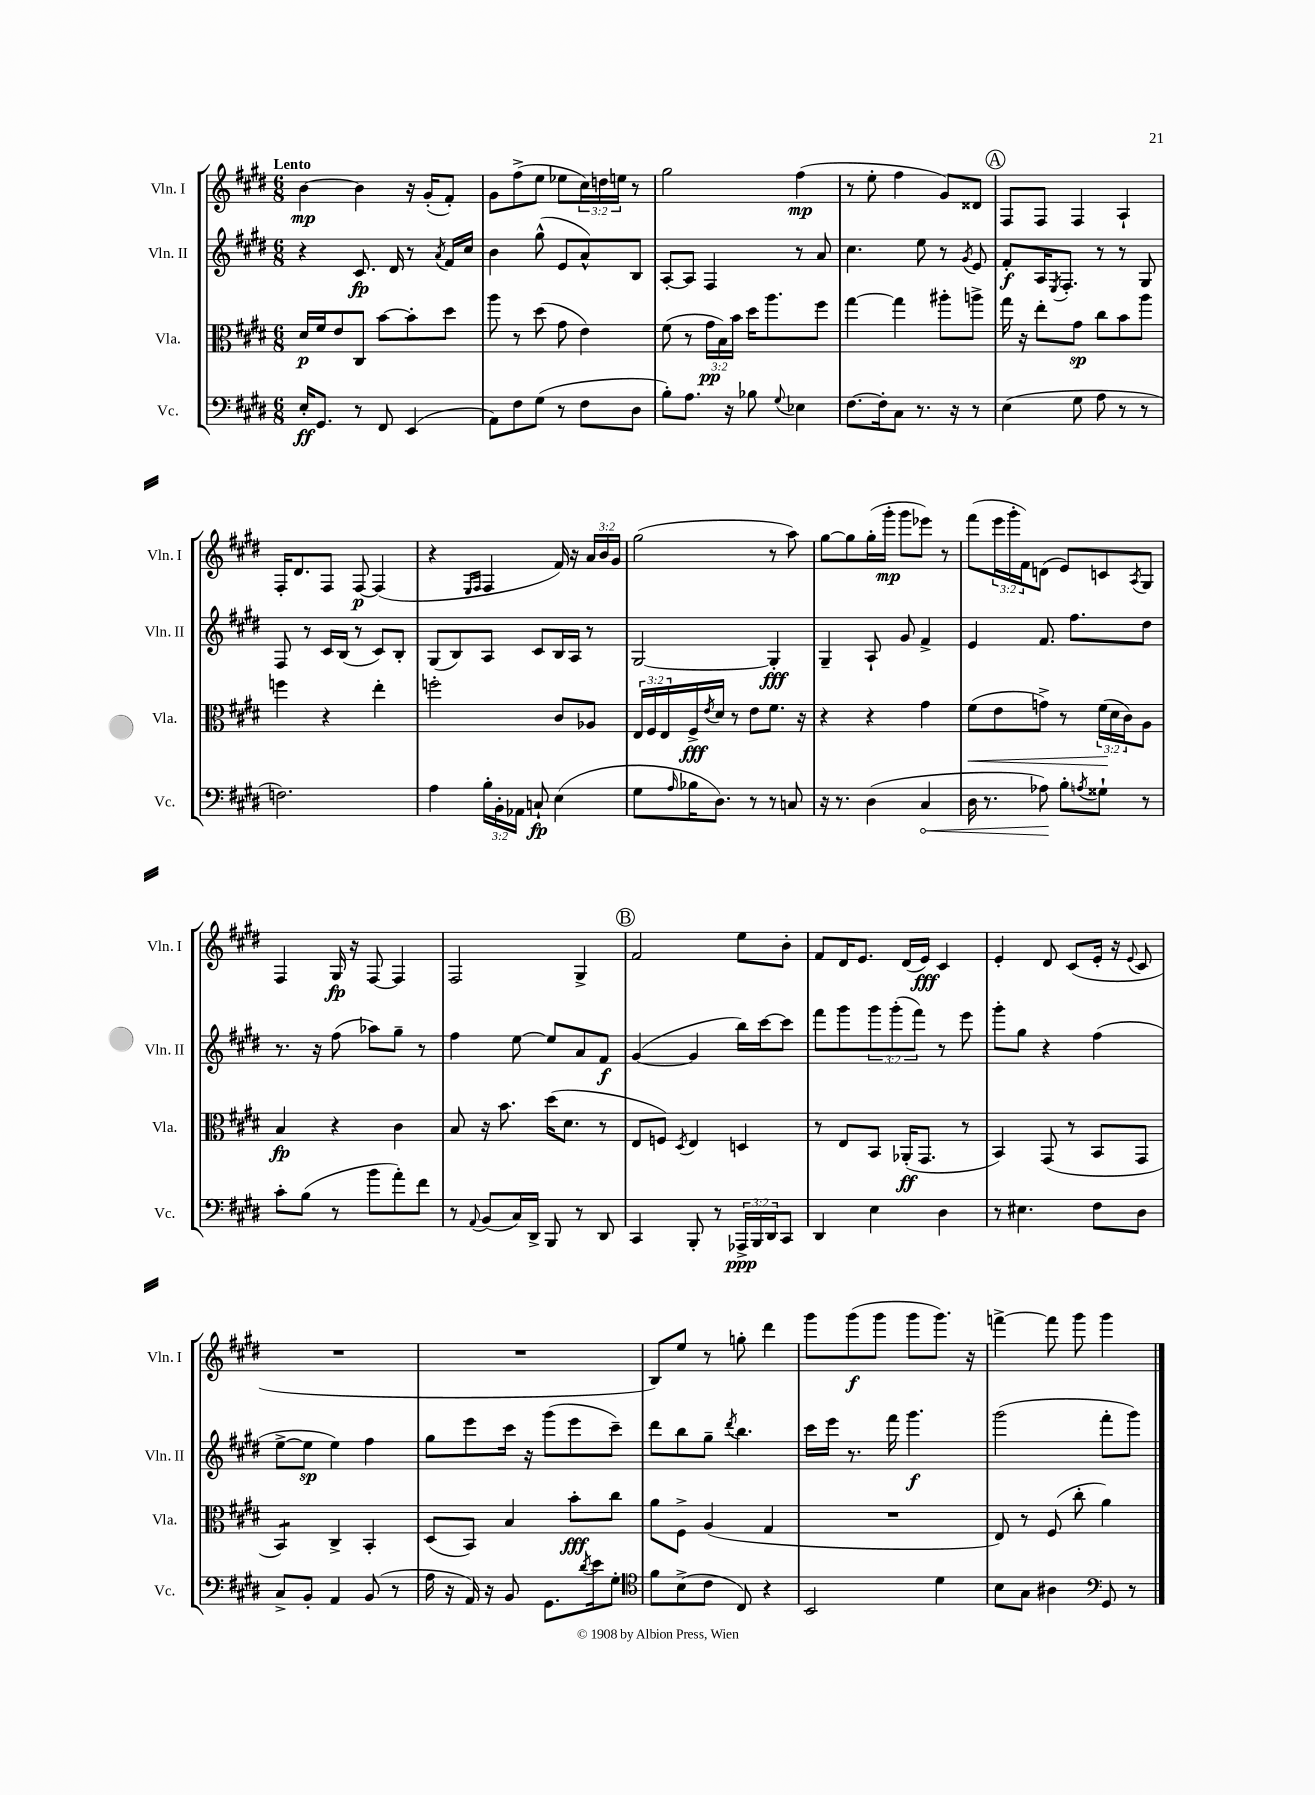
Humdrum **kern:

**kern	**kern	**kern	**kern
*staff4	*staff3	*staff2	*staff1
*clefF4	*clefC3	*clefG2	*clefG2
*k[f#c#g#d#]	*k[f#c#g#d#]	*k[f#c#g#d#]	*k[f#c#g#d#]
*M6/8	*M6/8	*M6/8	*M6/8
16E'	16d#	4r	[4b
8.GG#	16f#	.	.
.	8e	.	.
8r	8C#	8.c#	4b]
8FF#	[8b	.	.
.	.	16d#	.
(4EE	8b']	8r	16r
.	.	.	(16g#'
.	.	8qa	.
.	8dd#	16f#	8f#')
.	.	16cc#	.
=	=	=	=
8AA)	8aa	4b	8g#
8F#	8r	.	(8ff#^
(8G#	(8dd#	(8gg#^^	8ee
8r	8g#	8e	8ee-
8F#	4e)	8a^^)	24cc#)
.	.	.	24dd
.	.	.	24ee
8D#	.	8B	8r
=	=	=	=
8B')	(8f#	[8A'	2gg#
8.A	8r	8A]	.
.	24g#	4F#	.
.	24B)	.	.
16r	.	.	.
.	24b	.	.
8B-	16dd#	.	.
.	8.aa	.	.
8qqG#	.	.	.
4E-	.	8r	(4ff#
.	8ff#	8a	.
=	=	=	=
[8.F#	[4gg#	4.cc#	8r
.	.	.	8ee'
16F#']	.	.	.
8C#	4gg#]	.	4ff#
8.r	.	8ee	.
.	8aa#'	8r	8g#)
16r	.	.	.
.	.	8qg#	.
8r	8aa^	8e	8d##
=	=	=	=
(4E	16gg#	8f#'	8F#
.	16r	.	.
.	8ee'	16A	8F#
.	.	8qE	.
.	.	8.F#'	.
8G#	8g#	.	4F#
8A	8cc#	8r	.
8r	8b	8r	4A`
8r	8aa	8G#	.
=	=	=	=
2.F)	4ff	8F#	16F#'
.	.	.	8.d#
.	.	8r	.
.	4r	16c#	8F#
.	.	(16B	.
.	.	8r	[8F#
.	4ee'	8c#)	(4F#]
.	.	8B'	.
=	=	=	=
4A	2ff'	(8G#	4r
.	.	8B)	.
.	.	.	16qqE
.	.	.	16qqF#
24B'	.	8A	4F#
24BB'	.	.	.
24AA-	.	.	.
8C`	.	8c#	.
(4E	8c#	16B	16f#)
.	.	16A	16r
.	8A-	8r	24a
.	.	.	24b
.	.	.	24g#
=	=	=	=
8G#	24E	[2G#	(2gg#
.	24F#	.	.
.	24E	.	.
16qqA	.	.	.
16B-	16F#^	.	.
.	8qe	.	.
8.D#)	16d#	.	.
.	8r	.	.
8r	8e	.	.
8r	8.f#	4G#']	8r
8C	.	.	8aa)
.	16r	.	.
=	=	=	=
16r	4r	4G#~	[8gg#
8.r	.	.	.
.	.	.	8gg#]
(4D#	4r	8A`	(16gg#'
.	.	.	16ggg#'
.	.	8g#	8ggg#
4C#	4g#	4f#^	8eee-)
.	.	.	8r
=	=	=	=
16D#	(8f#	4e	(8fff#
8.r	.	.	.
.	8e	.	24eee
.	.	.	24ggg#'
.	.	.	24f#)
8A-)	8g^)	8.f#	(8d
8B'	8r	.	8e)
.	.	8.ff#	.
8qA	.	.	.
8G##`	(24f#	.	8c
.	24d#	.	.
.	24c#)	.	.
.	.	.	8qA
8r	8A	8dd#	8G#
=	=	=	=
8c#'	4B	8.r	4F#
(8B	.	.	.
.	.	16r	.
8r	4r	(8ff#	16G#
.	.	.	16r
8b	.	8aa-)	[8F#
8a')	4c#	8gg#~	4F#]
8f#	.	8r	.
=	=	=	=
8r	8B	4ff#	2F#
8qqAA	.	.	.
(8BB	16r	.	.
.	8.b	.	.
16C#)	.	[8ee	.
16DD#^	.	.	.
8BBB	(16dd#	8ee]	.
.	8.d#	.	.
8r	.	8a	4G#^
8DD#	8r	8f#	.
=	=	=	=
4CC#	8E	([4g#	2f#
.	8F)	.	.
.	8qD#	.	.
8BBB'	4E	4g#]	.
8r	.	.	.
24AAA-^	4D	16bb)	8ee
24BBB	.	.	.
.	.	[16ccc#	.
24DD#	.	.	.
8CC#	.	8ccc#]	8b'
=	=	=	=
4DD#	8r	8fff#	8f#
.	8E	8ggg#	16d#
.	.	.	8.e
4E	8BB	12ggg#	.
.	.	(12ggg#'	.
.	(16AA-'	.	(16d#
.	.	12fff#)	.
.	8.GG#	.	16e)
4D#	.	8r	4c#
.	8r	8eee	.
=	=	=	=
8r	4BB)	8ggg#'	4e'
4.E#	.	8gg#	.
.	(8GG#	4r	8d#
.	8r	.	(8c#
8F#	8BB	(4ff#	16e'
.	.	.	16r
.	.	.	8qqe
8D#	8GG#	.	8c#
=	=	=	=
8C#^	4BB)	[8ee^	2.r
8BB'	.	8ee]	.
4AA	4C#^	4ee)	.
(8BB	4BB'	4ff#	.
8r	.	.	.
=	=	=	=
16A	(8D#	8gg#	2.r
16r	.	.	.
16AA)	8BB)	8eee	.
16r	.	.	.
8BB	4B	16ccc#	.
.	.	16r	.
8.GG#	.	(8ggg#	.
.	8b'	8eee	.
8qd#	.	.	.
16e	.	.	.
8G#'	8cc#	8ccc#~)	.
=	=	=	=
*clefC4	*	*	*
8f#	8a	8ddd#	8B)
(8B^	8F#^	8bb	8ee
8c#	(4A	8gg#~	8r
.	.	8qddd#	.
8C#)	.	4.bb	8gg'
4r	4G#	.	4ddd#
=	=	=	=
2BB	2.r	16ccc#	8ggg#
.	.	16eee	.
.	.	8.r	(8ggg#
.	.	.	8ggg#
.	.	16fff#	.
.	.	4.ggg#	8ggg#
4d#	.	.	8.ggg#)
.	.	.	16r
=	=	=	=
8B	8E)	(2ggg#	[4fff^
8G#	8r	.	.
4A#	(8F#	.	8fff]
.	8cc#'	.	8ggg#
*clefF4	*	*	*
8GG#	4a)	8fff#'	4ggg#
8r	.	8ggg#)	.
==	==	==	==
*-	*-	*-	*-
